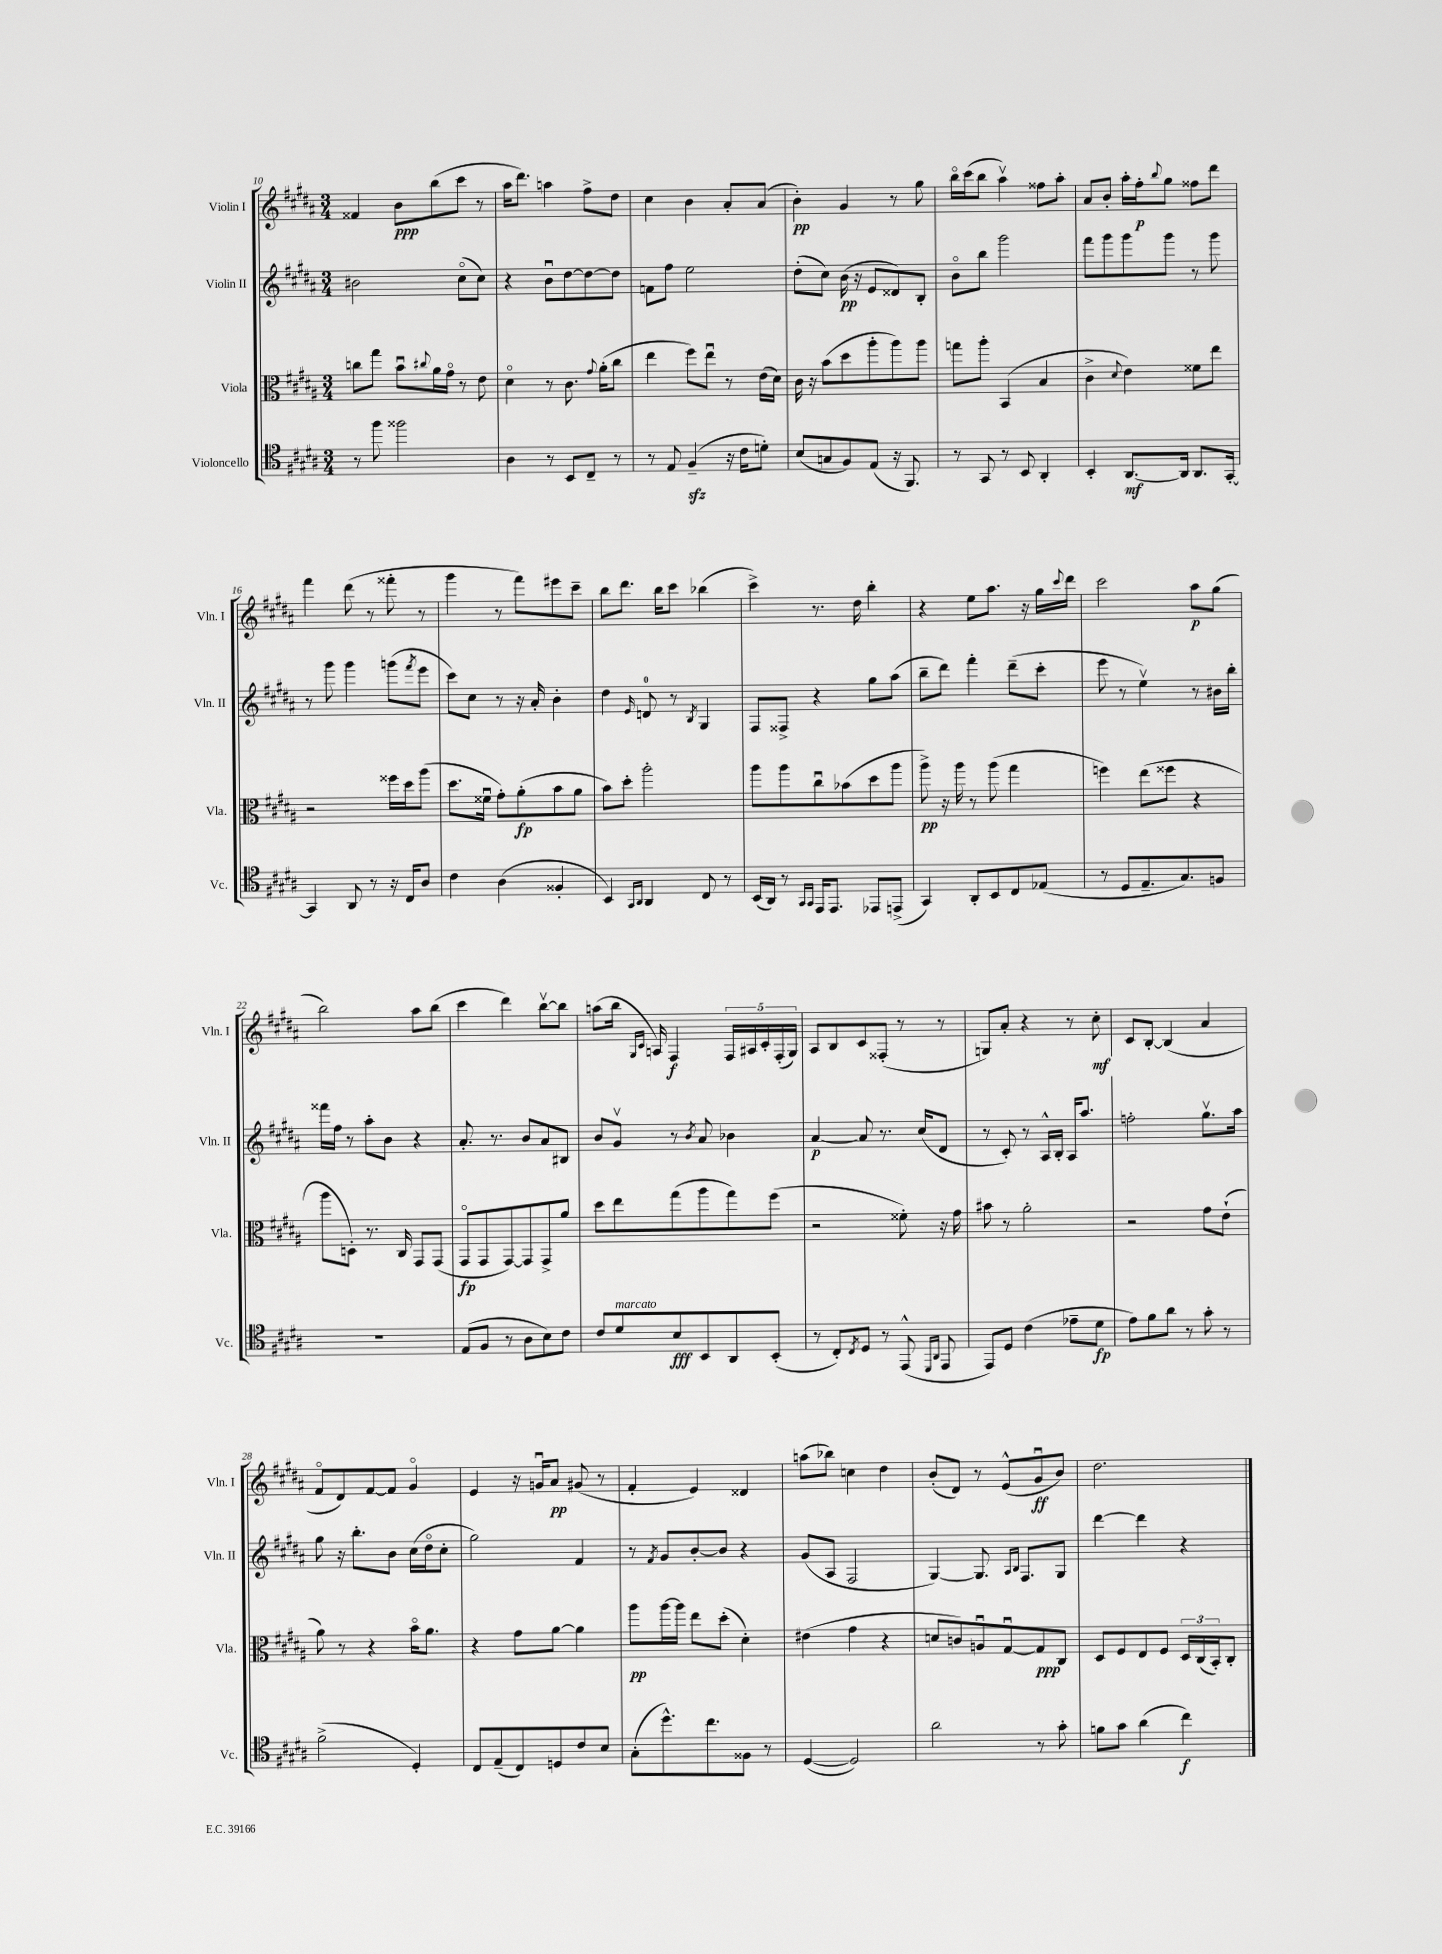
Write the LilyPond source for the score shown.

<<
\new StaffGroup <<
\new Staff = "s0" \with { instrumentName = "Violin I" shortInstrumentName = "Vln. I" } {
    \clef treble \key b \major \numericTimeSignature \time 3/4
    fisis'4 b'8\ppp b''8( cis'''8 r8 |
    ais''16 dis'''8.) a''4 fis''8-> dis''8 |
    cis''4 b'4 ais'8-. ais'8( |
    b'4-.\pp) gis'4 r8 gis''8 |
    b''16\flageolet cis'''16( b''8 ais''4\upbow) fisis''8 ais''8-. |
    ais'8 b'8-. ais''16-. fis''16-.\p \appoggiatura { b''8 } gis''8 fisis''8 dis'''8 |
    fis'''4 dis'''8( r8 fisis'''8-. r8 |
    gis'''4 r8 fis'''8) eis'''8 cis'''8-- |
    b''8 dis'''8. b''16 cis'''8 bes''4( |
    cis'''4->) r8. dis''16 b''4-. |
    r4 e''8 ais''8. r16 gis''16 \appoggiatura { cis'''8 } dis'''16 |
    cis'''2 ais''8\p gis''8( |
    b''2) ais''8 b''8( |
    cis'''4 dis'''4) b''8~\upbow b''8 |
    a''8( b''16 \grace { gis16 cis'16 } a16) fis4\f \tuplet 5/4 { fis16 ais16 cis'16-. fis16-.( gis16) } |
    ais8 b8 cis'8 fisis8-.( r8 r8 |
    g8) ais'8-. r4 r8 cis''8-.\mf |
    cis'8 b8~-. b4( ais'4 |
    fis'8\flageolet dis'8) fis'8~ fis'8 gis'4\flageolet |
    e'4 r16 g'16\downbow ais'8\pp gis'8( r8 |
    fis'4-. e'4) disis'4 |
    a''8( bes''8) c''4 dis''4 |
    b'8-.( dis'8) r8 e'8-^( gis'8\downbow\ff b'8) |
    dis''2. \bar "|." |
}
\new Staff = "s1" \with { instrumentName = "Violin II" shortInstrumentName = "Vln. II" } {
    \clef treble \key b \major \numericTimeSignature \time 3/4
    bis'2 cis''8\flageolet( cis''8) |
    r4 b'8\downbow dis''8~ dis''8~ dis''8 |
    f'8 fis''8 e''2 |
    dis''8-.( cis''8) b'16\pp( r16 e'8 disis'8) b8-. |
    b'8\flageolet b''8 gis'''2 |
    fis'''8 gis'''8 gis'''8 gis'''8 r8 gis'''8 |
    r8 gis'''8 gis'''4 g'''8( \acciaccatura { fis'''8 } e'''8 |
    cis'''8) cis''8 r8 r16 ais'16-. b'4-. |
    dis''4 \grace { e'16 } d'8-0 r8 \acciaccatura { b8 } gis4 |
    fis8 fisis8-> r4 gis''8 ais''8( |
    b''8-- dis'''8) fis'''4-. dis'''8--( cis'''8-. |
    e'''8 r8 e''4\upbow) r8 bis'16 b''16-. |
    fisis'''16 fis''16 r8 ais''8-. b'8 r4 |
    ais'8.-. r8. b'8 ais'8 bis8 |
    b'8 gis'8\upbow r8 \acciaccatura { b'8 } ais'8 bes'4 |
    ais'4~\p ais'8 r8. cis''16( dis'8 |
    r8 cis'8-.) r8 ais16-^ b16-. ais16 ais''8. |
    f''2-. gis''8.\upbow ais''16 |
    gis''8 r16 b''8.-. b'8 cis''16( dis''16\flageolet cis''8-. |
    gis''2) fis'4 |
    r8 \acciaccatura { fis'8 } gis'8 b'8~-. b'8 r4 |
    gis'8( ais8 fis2 |
    gis4~) gis8. \grace { ais16 b16 } fis8. gis8 |
    dis'''4~ dis'''4 r4 \bar "|." |
}
\new Staff = "s2" \with { instrumentName = "Viola" shortInstrumentName = "Vla." } {
    \clef alto \key b \major \numericTimeSignature \time 3/4
    c''8 gis''8 b'8\downbow \appoggiatura { cis''8 } ais'16 gis'16\flageolet r8 e'8 |
    dis'4\flageolet r8 cis'8. \appoggiatura { gis'8 } ais'16-.( cis''8 |
    e''4 fis''8) e''8\downbow r8 e'16( dis'16) |
    cis'16 r16 b'8( dis''8 ais''8-. ais''8) ais''8 |
    g''8 ais''8-. b,4( b4 |
    cis'4-> \appoggiatura { dis'8 } e'4) fisis'8 e''8 |
    r2 fisis''16 dis''16 ais''8( |
    dis''8. fisis'16\downbow gis'8-.) ais'8-.\fp( b'8 ais'8 |
    b'8) dis''8-. ais''2-. |
    ais''8 ais''8 cis''8\downbow bes'8( dis''8 ais''8 |
    ais''8->\pp) r16 ais''16 r8 ais''8( gis''4 |
    f''4) e''8( fisis''8 r4 |
    ais''8 d8-.) r8. cis16 gis,8 gis,8( |
    gis,8\flageolet\fp gis,8 gis,8~) gis,8 gis,8-> ais'8 |
    dis''8 e''8 gis''8( ais''8 gis''8) fis''8( |
    r2 fisis'8-.) r16 gis'16 |
    bis'8 r8 ais'2-. |
    r2 gis'8 e'8-!( |
    ais'8) r8 r4 b'16\flageolet ais'8. |
    r4 gis'8 ais'8~ ais'4 |
    ais''8\pp ais''16~ ais''16 e''8 dis''8-.( dis'4-.) |
    eis'4( gis'4 r4 |
    d'8 c'8) a8\downbow gis8~\downbow gis8\ppp cis8 |
    dis8 fis8 e8 fis8 \tuplet 3/2 { dis16 cis16( b,16-.) } cis8-. \bar "|." |
}
\new Staff = "s3" \with { instrumentName = "Violoncello" shortInstrumentName = "Vc." } {
    \clef tenor \key b \major \numericTimeSignature \time 3/4
    r8 fis''8 fisis''2 |
    ais4 r8 b,8 cis8-- r8 |
    r8 e8 fis4--\sfz( r16 cis'16 d'8-.) |
    b8( g8 fis8) e8( r16 fis,8.) |
    r8 gis,8 r8 b,8 ais,4-. |
    b,4-. ais,8.~\mf ais,16 ais,8. gis,16~-. |
    gis,4 ais,8 r8 r16 cis16 ais8 |
    cis'4 ais4( fisis4-. |
    b,4) \grace { gis,16 ais,16 } ais,4 cis8 r8 |
    b,16( ais,16) r8 \grace { gis,16 gis,16 } e,16 e,8. ees,8 e,8->( |
    gis,4) ais,8-. b,8 cis8 ees8( |
    r8 dis8 e8.-- gis8.) f8 |
    R2. |
    e8( fis8 r8 ais8 b8) cis'8 |
    cis'8 dis'8^\markup { \italic "marcato" } b8\fff b,8 ais,8 b,8-.( |
    r8 cis8-.) \acciaccatura { cis8 } dis8 r8 e,8-^( \grace { dis,16 ais,16 } e,8 |
    e,8) dis8 cis'4( ees'8-- dis'8\fp |
    e'8) fis'8 ais'8 r8 gis'8-. r8 |
    fis'2->( dis4-.) |
    cis8 e8--( cis8) d8 cis'8 b8 |
    gis8-.( dis''8.-^) cis''8. fisis8 r8 |
    dis4~( dis2) |
    ais'2 r8 gis'8-. |
    f'8 gis'8 ais'4( cis''4\f) \bar "|." |
}
>>
>>
\layout { \context { \Score currentBarNumber = #10 } }
